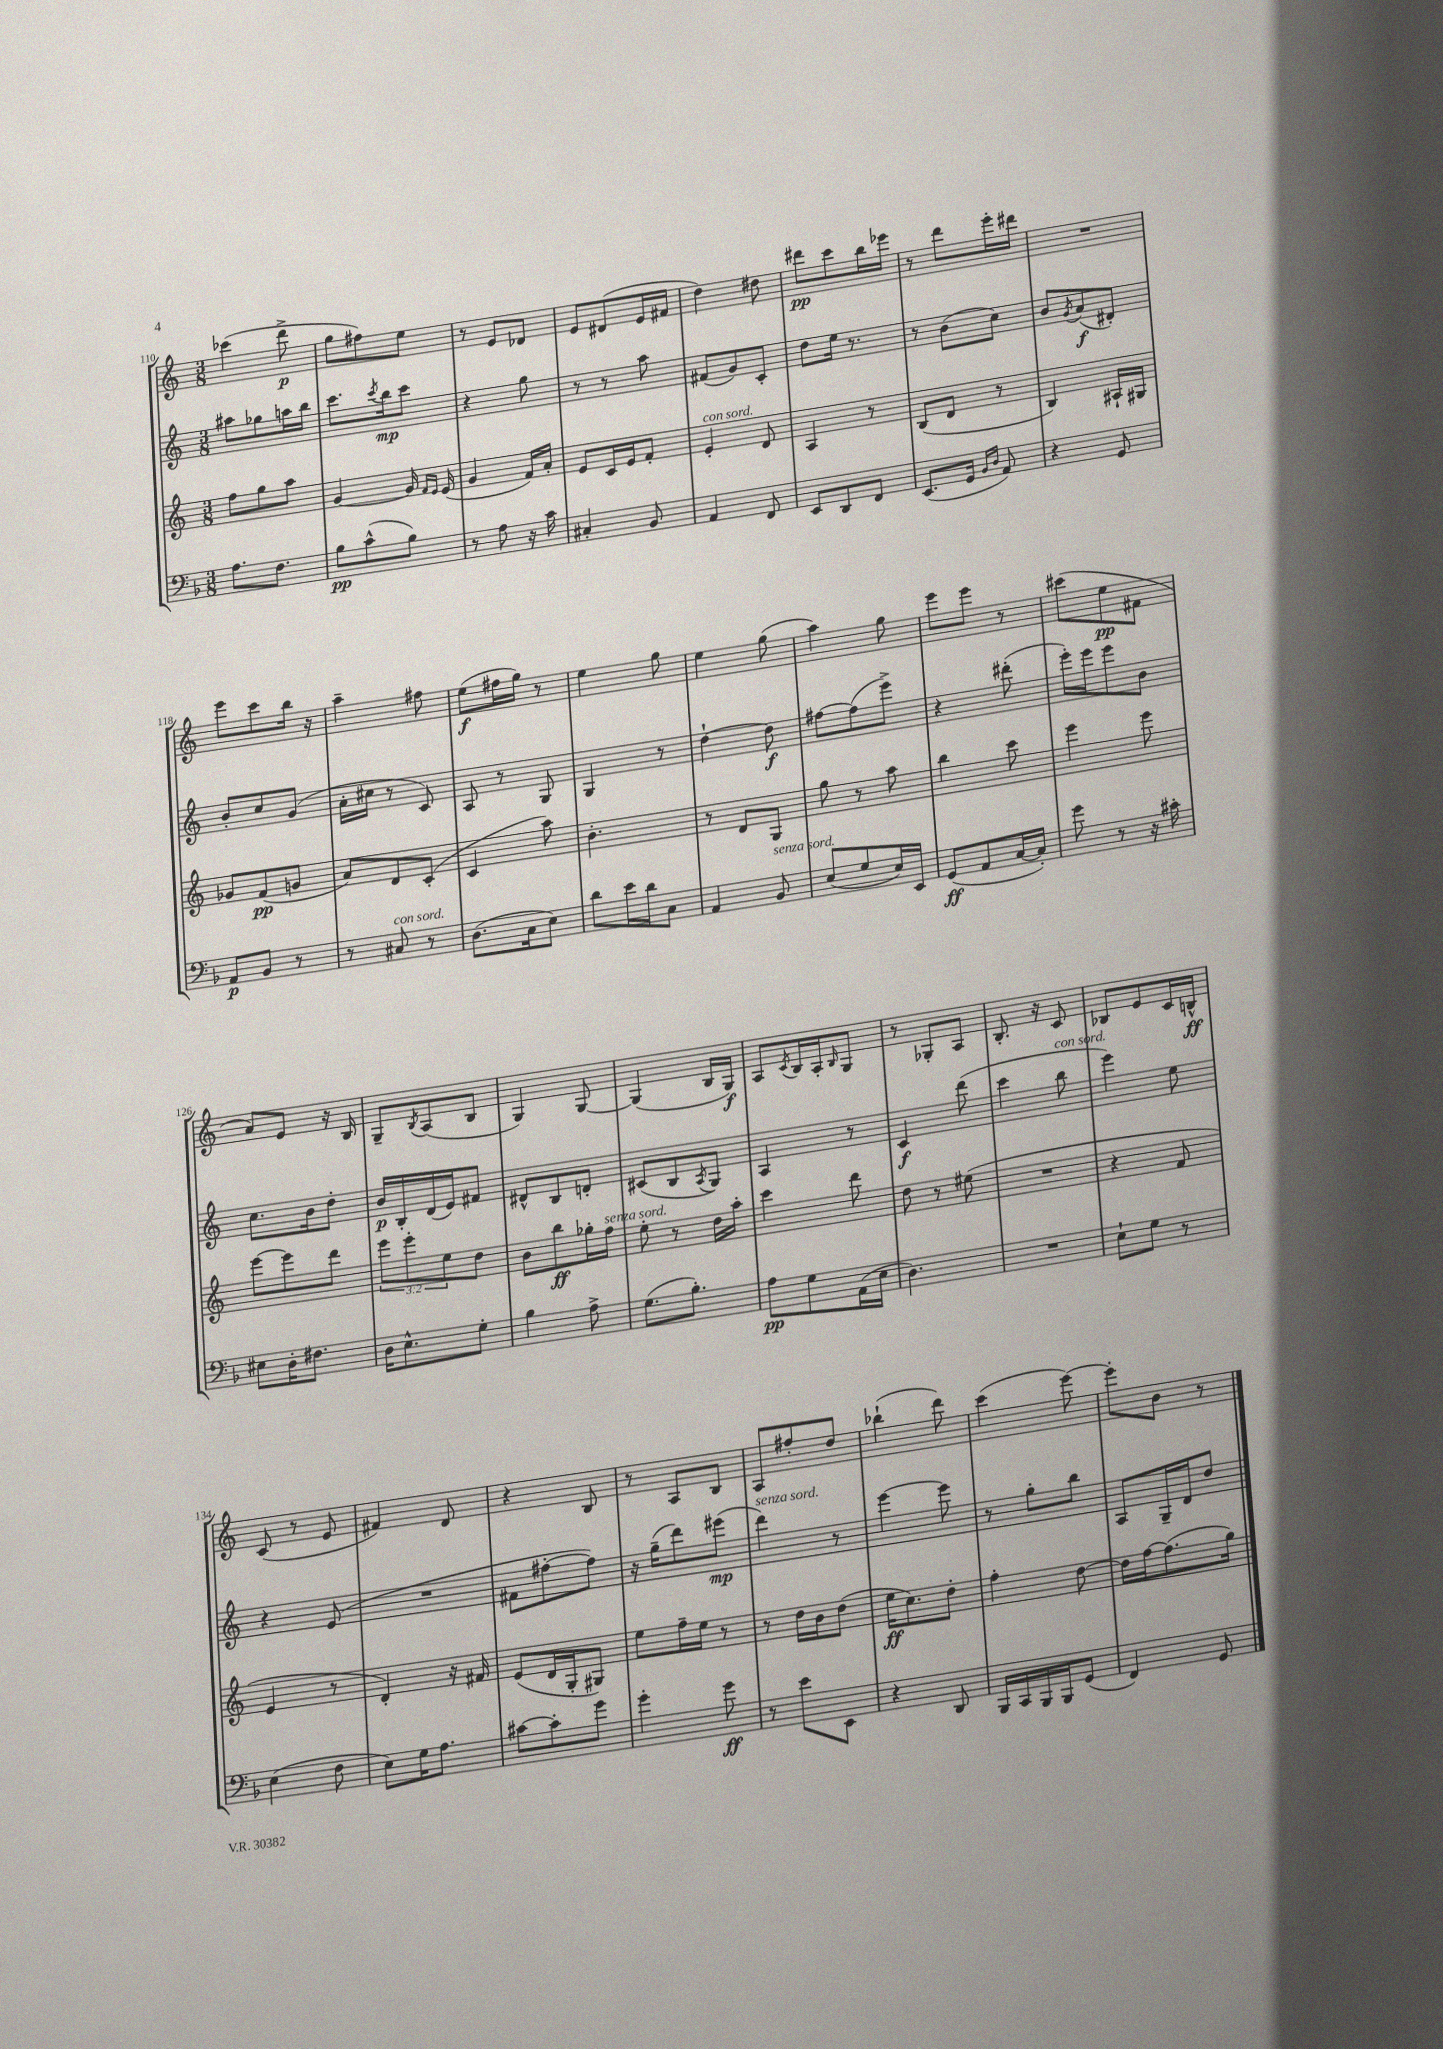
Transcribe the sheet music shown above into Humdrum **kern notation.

**kern	**kern	**kern	**kern
*staff4	*staff3	*staff2	*staff1
*clefF4	*clefG2	*clefG2	*clefG2
*k[b-]	*k[]	*k[]	*k[]
*M3/8	*M3/8	*M3/8	*M3/8
8.A\L	8ff\L	8aa#\L	(4ccc-\
.	8gg\	8gg-\	.
8.F\J	.	.	.
.	8aa\J	16aa\L	8ddd^\
.	.	16bb\JJ	.
=	=	=	=
8B-\L	[4g/	8.ccc\L	8gg\L
(8c^^\	.	.	8ff#\)
.	.	8qccc/	.
.	.	16bb\k	.
8B-\J)	16g/]	8ccc\J	8ee\J
.	16qqf/LL	.	.
.	16qqe/JJ	.	.
.	(16e/	.	.
=	=	=	=
8r	4g/	4r	8r
8A\	.	.	8e/L
16r	16f/LL)	8gg\	8d-/J
16c\	16a'/JJ	.	.
=	=	=	=
4C#'/	8e/L	8r	8e/L
.	16c/L	8r	(8d#/
.	16e/J	.	.
8BB-/	8f'/J	8aa\	16e/L
.	.	.	16f#/JJ
=	=	=	=
4AA/	4e'/	(8f#/L	4dd\)
.	.	8g/)	.
8FF/	8d/	8c'/J	8dd#\
=	=	=	=
8EE/L	4A/	8dd\L	8ddd#\L
8DD/	.	16ee\Jk	8ccc\
.	.	8.r	.
8FF/J	8r	.	16bb\L
.	.	.	16eee-\JJ
=	=	=	=
(8.EE/L	(8B/L	8r	8r
.	8d/J	(8b\L	8ddd\L
16GG/Jk	.	.	.
16qqBB-/LL	.	.	.
16qqD/JJ	.	.	.
8AA/)	8r	8cc\J)	16eee'\L
.	.	.	16ddd#\JJ
=	=	=	=
4r	4B/)	8b/L	4.r
.	.	8qg/	.
.	.	(8a/	.
8GG/	16A#`/LL	8d#'/J)	.
.	16G#/JJ	.	.
=	=	=	=
8AA/L	8g-/L	8b'/L	8eee\L
8BB-/J	(8f/	8cc/	8ccc\
8r	8g/J	(8g/J	16bb\Jk
.	.	.	16r
=	=	=	=
8r	8a/L)	16a'\LL	4aa~\
.	.	16cc#\JJ	.
8C#/	8d/	8r	.
8r	(8c'/J	8c/)	8ff#\
=	=	=	=
(8.D\L	4c/	8A/	(8ee\L
.	.	8r	16ff#\L
16C\k	.	.	16gg\JJ)
8E\J)	8aa\)	8G/	8r
=	=	=	=
8d\L	4.b'\	4G/	4ee\
16e\L	.	.	.
16d\J	.	.	.
8C\J	.	8r	8gg\
=	=	=	=
4AA/	8r	[4dd`\	4ee\
.	8d/L	.	.
8BB-/	8G/J	8dd\]	(8gg\
=	=	=	=
(8E/L	8gg\	[8ff#\L	4aa\)
8G/	8r	(8ff#\]	.
16E/L)	8aa\	8eee^\J)	8gg\
16EE/JJ	.	.	.
=	=	=	=
(8GG/L	4bb\	4r	8eee\L
8AA/	.	.	8eee\J
[16C/L	8ccc\	(8ddd#'\	8r
16C'/]JJ)	.	.	.
=	=	=	=
8g\	4eee\	16eee'\LL)	(8ccc#\L
.	.	16eee\J	.
8r	.	8eee\	8ee\
16r	8eee\	8b\J	8f#\J
16c#'\	.	.	.
=	=	=	=
8E#\L	[8eee\L	8.cc\L	8a/L)
16D'\K	8eee\]	.	8e/J
8.F#\J	.	16b\k	.
.	8ddd\J	8dd'\J	16r
.	.	.	16B/
=	=	=	=
16D\LK	12eee\L	16b/LL	8G~/L
8.E^^\	.	16B'/	.
.	12eee'\	.	.
.	.	.	8qB/
.	.	(16d/	(8A/
.	12ee\	.	.
.	.	16e/J)	.
8G'\J	8dd\J	8f#/J	8B/J
=	=	=	=
4B-\	8b\L	8d#^^/L	4G/)
.	8bb\	8B/	.
8A^\	16gg-'\L	8d'/J	[8G/
.	16ff\JJ	.	.
=	=	=	=
(8.G\L	8ee'\	(8c#/L	(4G/]
.	8r	8B/	.
8.B-'\J)	.	.	.
.	.	8qA/	.
.	16dd\LL	8G/J)	16B/LL
.	16aa'\JJ	.	16G/JJ)
=	=	=	=
8A\L	4ccc\	4A/	8A/L
.	.	.	8qc/
8G\	.	.	16B/L
.	.	.	16A'/J
.	.	.	16qqB/
(16AA\L	8ddd\	8r	8G/J
16E\JJ	.	.	.
=	=	=	=
4.D\)	8dd\	4c/	8r
.	8r	.	8G-'/L
.	(8ee#\	(8ddd\	8A/J
=	=	=	=
4.r	4.r	4ccc\	8.B'/
.	.	.	16r
.	.	8bb\	8c/
=	=	=	=
8E`\L	4r	4eee\)	8B-/L
8G\J	.	.	8e/
8r	8f/	8ee\	16c/L
.	.	.	16B^^/JJ
=	=	=	=
(4E\	4e/	4r	(8c/
.	.	.	8r
8F\	8r	(8e/	8e/
=	=	=	=
8E\L)	4d'/)	4.r	4f#/)
16G\K	.	.	.
8.A\J	.	.	.
.	16r	.	8d/
.	16f#/	.	.
=	=	=	=
[8c#\L	(8e/L	8f#\L	4r
8c#'\]	16d/L	[8ff#'\	.
.	16G'/J	.	.
8g\J	8G#/J)	8ff#\]J)	8B/
=	=	=	=
4g'\	8ee\L	16r	8r
.	.	(16gg~\LK	.
.	16ff~\L	8ddd\)	8A/L
.	16ee\JJ	.	.
8g\	8r	(8eee#\J	8B/J
=	=	=	=
8r	8r	4ddd\)	8A/L
8e\L	16dd\LL	.	8ff#'/
.	16b\J	.	.
8EE\J	(8dd\J	8r	8dd/J
=	=	=	=
4r	16ee\LK	[4eee\	(4bb-`\
.	8.cc\)	.	.
8DD/	8dd'\J	8eee\]	8ddd\)
=	=	=	=
16BBB-/LL	4ff'\	8r	(4ccc\
16CC/	.	.	.
16BBB-/	.	8gg'\L	.
16BBB-/J	.	.	.
(8GG/J	[8dd\	8bb\J	[8eee\)
=	=	=	=
4FF/)	16dd\]LL	8A/L	8eee'\]L
.	[16ff\J	.	.
.	(8.ff\]	16G~/L	8b\J
.	.	16d/J	.
8GG/	.	8dd/J	8r
.	16gg\Jk)	.	.
==	==	==	==
*-	*-	*-	*-
